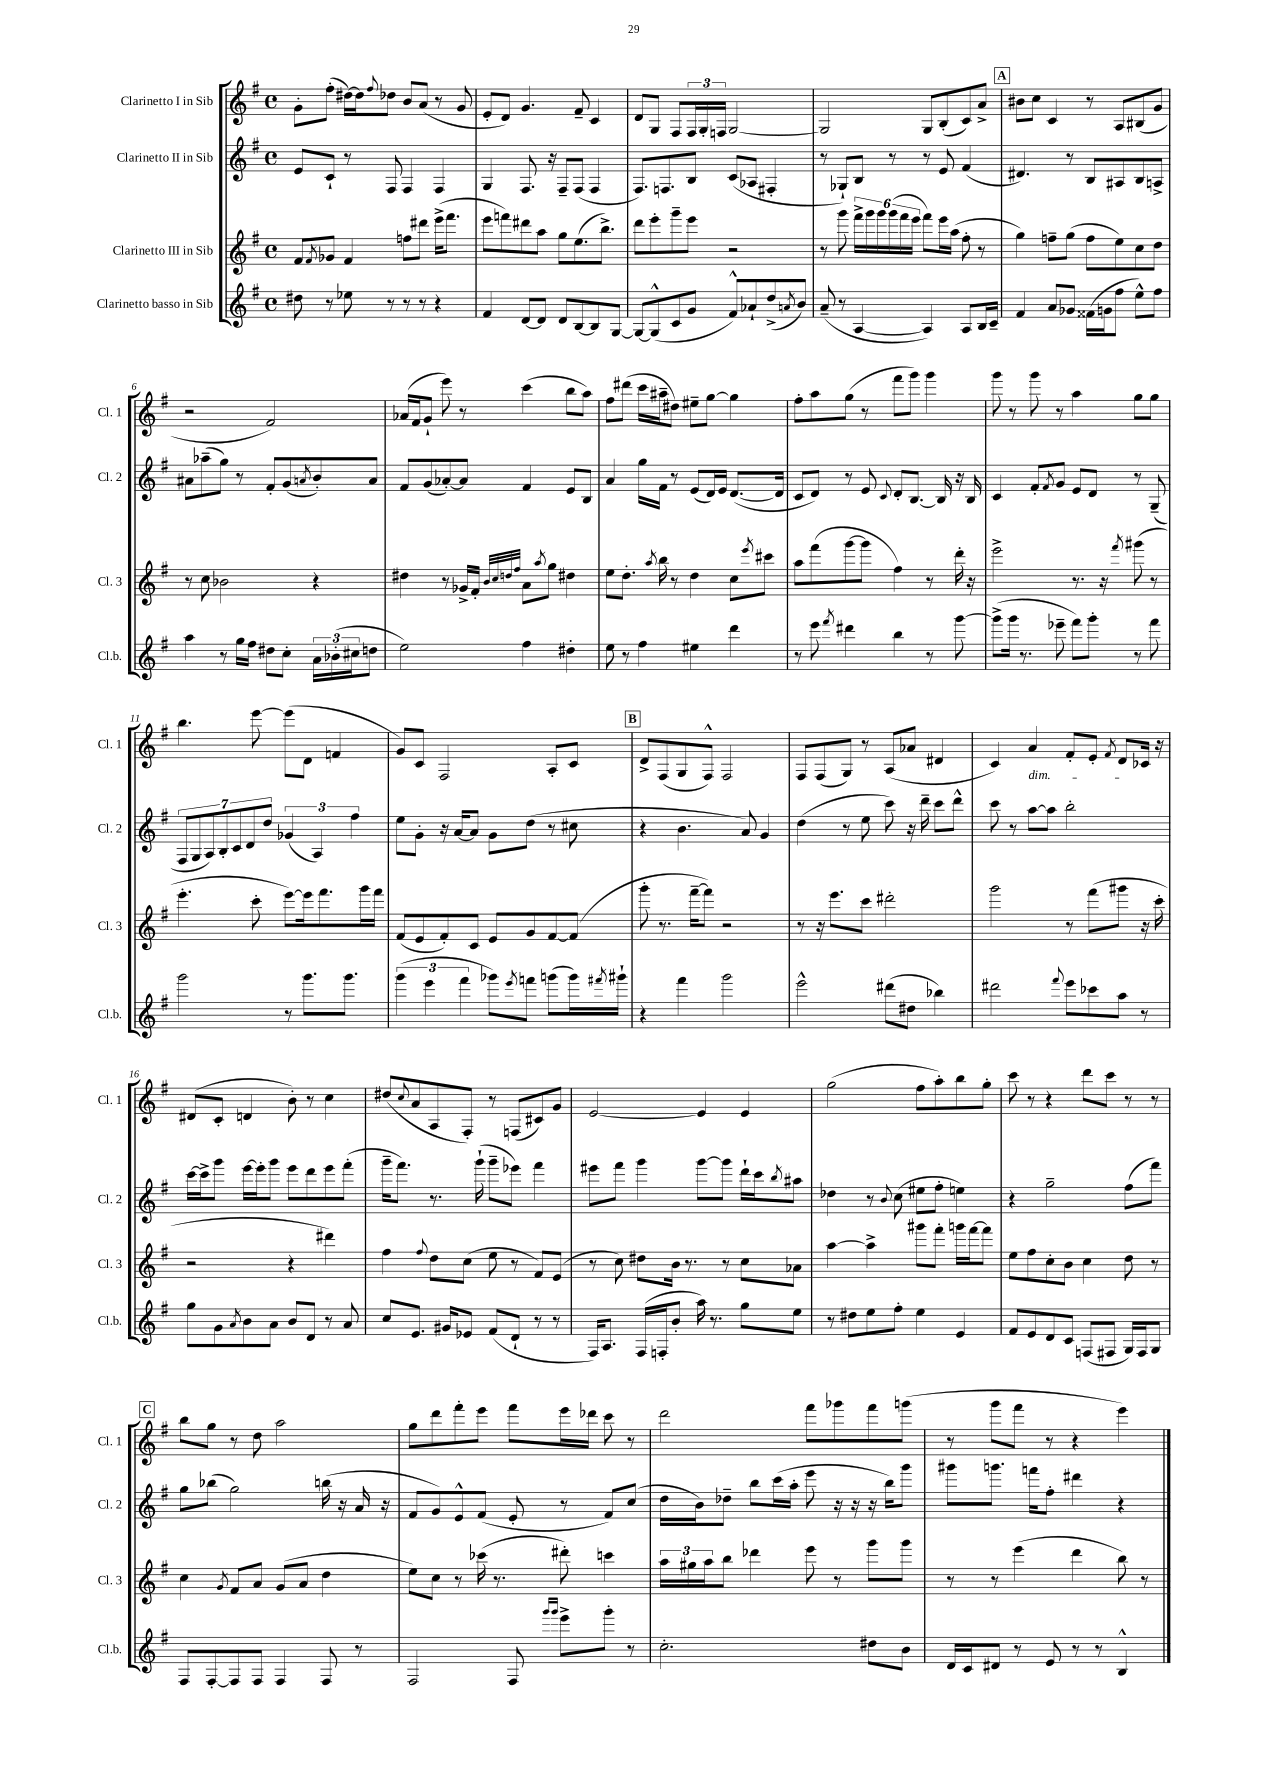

**kern	**kern	**kern	**kern
*part4	*part3	*part2	*part1
*staff4	*staff3	*staff2	*staff1
*I"Clarinetto basso in Sib	*I"Clarinetto III in Sib	*I"Clarinetto II in Sib	*I"Clarinetto I in Sib
*I'Cl.b.	*I'Cl. 3	*I'Cl. 2	*I'Cl. 1
*clefG2	*clefG2	*clefG2	*clefG2
*k[f#]	*k[f#]	*k[f#]	*k[f#]
*M4/4	*M4/4	*M4/4	*M4/4
*met(c)	*met(c)	*met(c)	*met(c)
=1	=1	=1	=1
8dd#X\	8f#/L	8e/L	8g'\L
.	8qf#/	.	.
8r	8g-X/J	8c`/J	(8ff#'\J
8ee-X\	4f#/	8r	[16dd#X\LL)
.	.	.	16dd#\J]
.	.	.	8qqff#/
8r	.	8F#/	8dd-X\J
8r	8ffn\L	4F#/	8b/L
8r	8ddd#X\J	.	(8a/J
4r	(16eee^\KL	4F#/	8r
.	8.fff#\J	.	.
.	.	.	8g/
=2	=2	=2	=2
4f#/	8eee\L	4G/	8e'/L
.	8fffn\)	.	8d/J)
[8d/L	8ddd#X\	8.F#/	4.g/
8d/J]	8aa\J	.	.
.	.	16r	.
8d/L	8gg\L	8F#~/L	.
[8B/	(8.ee\	(8F#/J	8f#~/
8B/]	.	4F#/	4c/
.	8.bb^\J)	.	.
[8G/J	.	.	.
=3	=3	=3	=3
8G/L_	8ddd\L	8.F#/L)	8d/L
(8G^^/]	8eee'\	.	8G/J
.	.	8.Fn/	.
8c/	8ggg~\	.	8F#/L
8g/J	8eee\J	8B/J	24F#/L
.	.	.	24G'/
.	.	.	24Fn/JJ
8f#^^/L)	2r	(8c/L	[2G/
8a-X`/	.	8A-X/J	.
(8dd^/	.	4F#X'/	.
8qan/	.	.	.
8b/J)	.	.	.
=4	=4	=4	=4
(8a~/	8r	8r	2G/]
8r	8ggg\	8G-X`/L)	.
[4A/	24fff#^\LL	8B/J	.
.	24ggg\	.	.
.	24ggg\	.	.
.	(24ggg\	8r	.
.	24fff#\	.	.
.	24eee\JJ	.	.
4A/])	8fff#\L)	8r	8G/L
.	16eee\L	8e/	(8B'/
.	(16aa\JJ	.	.
8A/L	8ff#'\	(4f#/	8c/)
16B/L	8r	.	8a^/J
16c~/JJ	.	.	.
!!LO:REH:place=s1:t=A
=5	=5	=5	=5
4f#/	4gg\)	4.d#X/)	8b#X\L
.	.	.	8cc\J
8a/L	8ffn~\L	.	4c/
8g-X/J	(8gg\J	8r	.
(16f##X\LL	8ff\L	8B/L	8r
16gn\J	.	.	.
8ff#\J	8ee\)	8A#X/	8A/L
8ee^^\L)	8cc\	8B/	(8B#X/
8ff#\J	8dd\J	8An^/J	8g/J
!!LO:LB:g=z
=6	=6	=6	=6
4aa\	8r	8a#X\L	2r
.	8cc\	(8aa-X~\	.
8r	2b-X\	8gg\J)	.
16gg\LL	.	8r	.
16ff#\JJ	.	.	.
8dd#X\L	.	8f#'/L	2f#/)
8cc'\J	.	(8g/	.
.	.	8qan/	.
24a\LL	4r	8b'/)	.
(24b-X'\	.	.	.
24cc#X\J	.	.	.
8ddn\J	.	8a/J	.
=7	=7	=7	=7
2ee\)	4dd#X\	8f#/L	(16a-X/LL
.	.	.	16f#/J
.	.	(8g/	8g`/J
.	8r	[8a-X'/)	8eee\)
.	16g-X^/LL	8a-/J]	8r
.	16f#'/JJ	.	.
.	32qqb/LLL	.	.
.	32qqcc/	.	.
.	32qqddn/	.	.
.	32qqff#/JJJ	.	.
4ff#\	8a\L	4f#/	(4ccc\
.	8qaa/	.	.
.	8gg\J	.	.
4dd#X'\	4dd#X\	8e/L	8bb\L
.	.	8B/J	8aa\J)
=8	=8	=8	=8
8ee\	8ee\L	4a/	8ff#\L
8r	8.dd'\J	.	(8ddd#X\J
4ff#\	.	16gg\LL	16ccc\LL
.	8qaa/	.	.
.	16bb\	16f#\JJ	16aa#X~\J
.	8r	8r	8dd#X\J)
4ee#X\	4dd\	(8e/L	8ee#X~\L
.	.	16d/L)	[8gg\J
.	.	16e/JJ	.
4ddd\	8cc\L	([8.d/L	4gg\]
.	8qeee/	.	.
.	8ccc#X\J	.	.
.	.	16d/Jk]	.
=9	=9	=9	=9
8r	8aa\L	8c/L	8ff#'\L
8eee\	(8fff#\	8d/J)	8aa\
8qfff#/	.	.	.
4ddd#X\	[8ggg\	8r	(8gg\J
.	8ggg\J]	8e/	8r
.	.	8qqc/	.
4bb\	4ff#\)	8d'/L	8fff#\L
.	.	[8.B/J	8ggg\J)
8r	8r	.	4ggg\
.	.	16B/]	.
[8ggg\	16ddd'\	16r	.
.	16r	16B/	.
=10	=10	=10	=10
(8ggg^\L]	2eee^\	4c/	8ggg\
16ggg\Jk	.	.	8r
8.r	.	.	.
.	.	8f#'/L	8ggg\
.	.	8qf#/	.
8eee-X~\	.	8g/J	8r
8fff#\L)	8.r	8e/L	4aa\
8ggg'\J	.	8d/J	.
.	16r	.	.
.	8qfff#/	.	.
8r	(8ggg#X\	8r	8gg\L
8fff#\	8r	(8G~/	8gg\J
!!LO:LB:g=z
=11	=11	=11	=11
2ggg\	4.eee'\	14F#/L	4.bb\
.	.	14G/	.
.	.	14A/)	.
.	.	14B'/	.
.	.	14c/	.
.	.	14d/	.
.	8ccc'\	.	[8eee\
.	.	14dd/J	.
8r	[8eee\L)	(6g-X/	(8eee\L]
8.ggg\L	16eee\k]	.	8d\J
.	.	6A/)	.
.	8.fff#\	.	.
.	.	.	4fn/
8.ggg\J	.	.	.
.	.	6ff#\	.
.	16ggg\L	.	.
.	16fff#\JJ	.	.
=12	=12	=12	=12
(6ggg\	(8f#/L	8ee\L	8g/L)
.	8e/	8g'\J	8c/J
6eee\	.	.	.
.	8f#'/)	16r	2F#/
.	.	[16a/KL	.
6fff#\	.	.	.
.	8c/J	8a/J]	.
8ggg-X\L)	8e/L	8g\L	.
8qeee/	.	.	.
8fffn\J	8g/	(8dd\J	.
(8gggn\L	[8f#/	8r	8A'/L
16ggg\L)	(8f#/J]	8cc#X\	8c/J
8qfff#X/	.	.	.
16ggg#X`\JJ	.	.	.
!!LO:REH:place=s1:t=B
=13	=13	=13	=13
4r	8ggg'\	4r	8d^/L
.	8.r	.	(8F#/
4fff#\	.	4.b\	8G/
.	[16fff#~\KL	.	.
.	8fff#\J])	.	8F#^^/J)
2ggg\	2r	.	2F#/
.	.	8a/)	.
.	.	4g/	.
=14	=14	=14	=14
2eee^^\	8r	(4dd\	8F#/L
.	16r	.	(8F#/
.	8.eee\L	.	.
.	.	8r	8G/J)
.	8ccc\J	8ee\	8r
(8ddd#X\L	2ddd#X'\	8ccc\)	(8A/L
8dd#X\J	.	16r	8a-X/J
.	.	16ddd~\	.
4bb-X\)	.	8ccc\L	4d#X/
.	.	8ddd^^\J	.
=15	=15	=15	=15
2ddd#X\	2ggg\	8ccc\	4c/)
.	.	8r	.
!	!	!	!LO:TX:b:i:t=dim.
.	.	[8aa\L	4a/
.	.	8aa\J]	.
8qqfff#/	.	.	.
8eee\L	8r	2bb'\	8f#'/L
8ccc-X\	(8fff#\L	.	8e'/J
.	.	.	8qf#/
8aa\J	8ggg#X\J	.	8d/L
8r	16r	.	16c-X/Jk
.	16ccc'\	.	16r
!!LO:LB:g=z
=16	=16	=16	=16
8gg\L	2r	[16ccc\LL	(8d#X/L
.	.	16ccc^\J]	.
8g\	.	8ggg\J	8c'/J
8qa/	.	.	.
8b\	.	[16eee\LL	4dn/
.	.	16eee'\J]	.
8a\J	.	8ggg\J	.
8b/L	4r	8eee\L	8b'\)
8d/J	.	8ddd\	8r
8r	4ddd#X\)	8eee\	4cc\
8a/	.	(8fff#'\J	.
=17	=17	=17	=17
8cc/L	4ff#\	16ggg~\KL	(8dd#X/L
.	.	8.fff#\J)	.
.	.	.	8qqcc/
8.e/J	.	.	8a/
.	8qqff#/	.	.
.	8dd\L	8.r	8A/
16g#X/KL	.	.	.
8e-X/J	(8cc\J	.	8F#'/J)
.	.	(16ggg`\	.
(8f#/L	8ee\	8ggg~\L	8r
8d`/J	8r	8eee-X\J)	(8Fn/L
8r	8f#/L)	4fff#\	8c#X/)
8r	(8e/J	.	8g/J
=18	=18	=18	=18
16F#/KL)	8r	8eee#X\L	[2e/
8.A/J	.	.	.
.	8cc\)	8fff#\J	.
(16F#/LL	8dd#X\L	4ggg\	.
16Fn'/J	.	.	.
8b'/J	16b\Jk	.	.
.	8.r	.	.
16aa\)	.	[8ggg\L	4e/]
8.r	.	.	.
.	8r	8ggg\J]	.
8gg\L	8cc\L	16ddd`\LL	4e/
.	.	16ccc\J	.
.	.	8qbb/	.
8ee\J	8a-X\J	8aa#X\J	.
=19	=19	=19	=19
8r	[4aa\	4dd-X\	(2gg\
8dd#X\L	.	.	.
8ee\	4aa^\]	8r	.
.	.	8qqb/	.
8ff#'\J	.	(8cc\	.
4ee\	8ggg#X\L	8ee#X\L	8ff#\L
.	8fff#'\J	8ff#'\J	8aa'\)
4e/	16gggn\LL	4een\)	8bb\
.	[16fff#\J	.	.
.	8fff#\J]	.	8gg'\J
=20	=20	=20	=20
8f#/L	8ee\L	4r	8ccc\
8e/	8ff#\	.	8r
8d/	8cc'\	2gg~\	4r
8c/J	8b\J	.	.
(8Fn/L	4cc\	.	8ddd\L
8F#X/J	.	.	8ccc\J
16G/LL)	8dd\	(8ff#\L	8r
16F#/J	.	.	.
8G/J	8r	8fff#\J)	8r
!!LO:LB:g=z
!!LO:REH:place=s1:t=C
=21	=21	=21	=21
8F#/L	4cc\	8gg\L	8bb\L
[8F#'/	.	(8bb-X\J	8gg\J
.	8qg/	.	.
8F#/]	8f#/L	2gg\)	8r
8F#/J	8a/J	.	8dd\
4F#/	(8g/L	.	2aa\
.	8a/J	.	.
8F#/	4dd\	(16bbn\	.
.	.	16r	.
8r	.	16a/	.
.	.	16r	.
=22	=22	=22	=22
2F#/	8ee\L)	8f#/L	8gg\L
.	8cc\J	8g/)	8ddd\
.	8r	8e^^/	8fff#'\
.	(16ccc-X\	(8f#/J	8eee\J
.	8.r	.	.
8F#/	.	8e'/	8fff#\L
16qqggg/LL	.	.	.
16qqggg/JJ	.	.	.
8eee^\L	8ddd#X'\)	8r	16eee\L
.	.	.	16ddd-X\JJ
8ggg'\J	4cccn\	8f#/L)	8ccc\
8r	.	(8cc/J	8r
=23	=23	=23	=23
2.cc'\	24aa\LL	16dd\LL	2ddd\
.	24gg#X\	.	.
.	.	16b\J)	.
.	24aa\J	.	.
.	8bb\J	8dd-X~\J	.
.	4ddd-X\	8bb\L	.
.	.	(16ccc\L	.
.	.	16aa'\JJ	.
.	8eee\	8eee\	8fff#\L
.	8r	16r	8ggg-X\
.	.	16r	.
8dd#X\L	8ggg\L	16r	8fff#\
.	.	16bb\KL)	.
8b\J	8ggg\J	8ggg\J	(8gggn\J
=24	=24	=24	=24
16d/LL	8r	8ggg#X\L	8r
16c/J	.	.	.
8d#X/J	8r	8.gggn\J	8ggg\L
8r	(4eee\	.	8fff#\J
.	.	16fffn\KL	.
8e/	.	8ff#'\J	8r
8r	4ddd\	4ddd#X\	4r
8r	.	.	.
4B^^/	8bb\)	4r	4eee\)
.	8r	.	.
==	==	==	==
*-	*-	*-	*-
